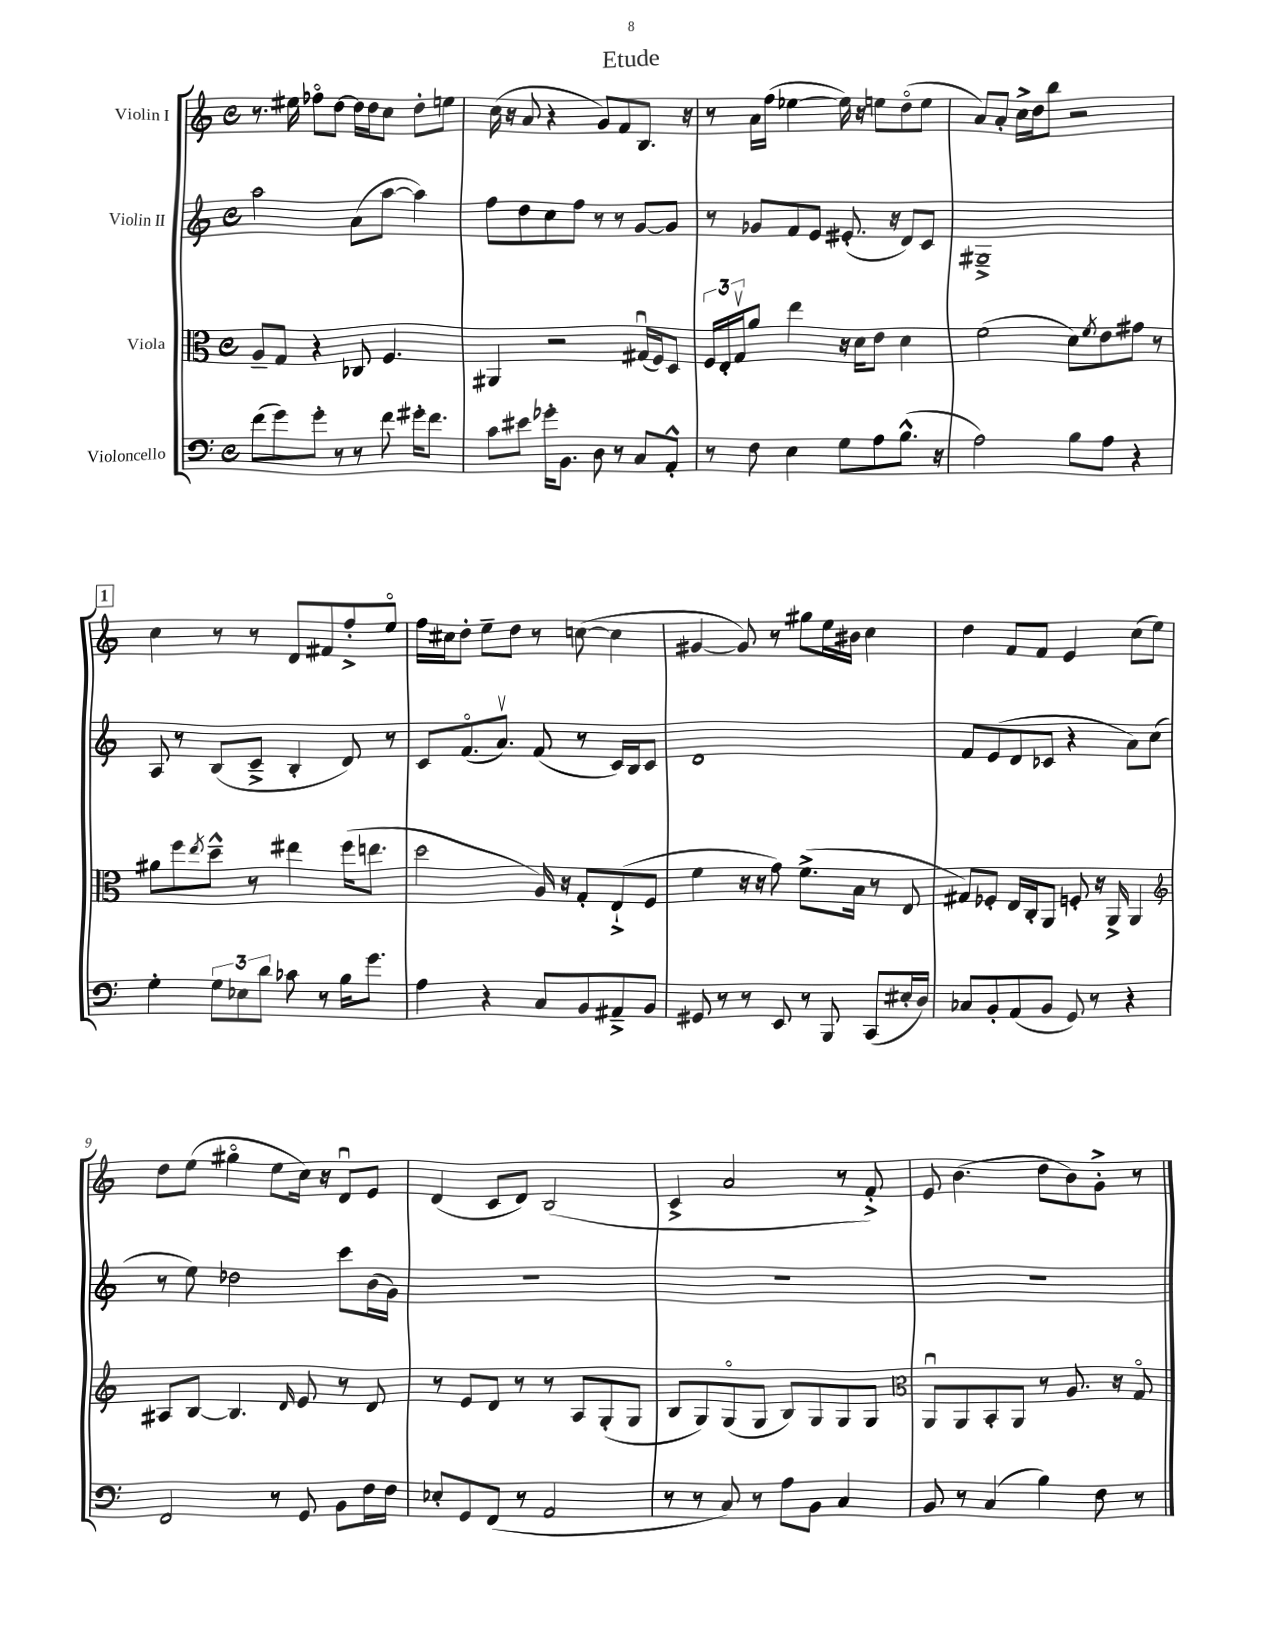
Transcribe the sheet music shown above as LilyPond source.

\header { title = "Etude" }
<<
\new StaffGroup <<
\new Staff = "s0" \with { instrumentName = "Violin I" } {
    \clef treble \key c \major \defaultTimeSignature \time 4/4
    r8. eis''16 fes''8\flageolet d''8~ d''16 d''16 c''8 d''8-. e''8 |
    c''16( r16 a'8 r4 g'8) f'8 b8. r16 |
    r8 a'16 f''16( ees''4~ ees''16) r16 e''8 d''8\flageolet( e''8 |
    a'8) a'8-. c''16-> d''16 b''8 r2 |
    \mark \markup { \box "1" } c''4 r8 r8 d'8 fis'8 f''8-.-> e''8\flageolet |
    f''16 cis''16 d''8-. e''8-- d''8 r8 c''8~( c''4 |
    gis'4~ gis'8) r8 gis''8 e''16 bis'16 c''4 |
    d''4 f'8 f'8 e'4 c''8( e''8) |
    d''8 e''8( gis''4\flageolet e''8 c''16) r16 d'8\downbow e'8 |
    d'4( c'8 d'8) b2( |
    c'4-> a'2 r8 f'8-.->) |
    e'8 b'4.( d''8 b'8) g'8-.-> r8 \bar "|." |
}
\new Staff = "s1" \with { instrumentName = "Violin II" } {
    \clef treble \key c \major \defaultTimeSignature \time 4/4
    a''2 a'8( a''8~ a''4) |
    f''8 d''8 c''8 f''8 r8 r8 g'8~ g'8 |
    r8 ges'8 f'8 e'8 eis'8.-.( r16 d'8) c'8 |
    gis1---> |
    \mark \markup { \box "1" } a8 r8 b8( c'8---> b4-. d'8) r8 |
    c'8 f'8.\flageolet( a'8.\upbow) f'8( r8 c'16) b16 c'8 |
    d'1 |
    f'8 e'8( d'8 ces'8 r4 a'8) c''8( |
    r8 e''8) des''2 c'''8 b'16( g'16) |
    R1 |
    R1 |
    R1 \bar "|." |
}
\new Staff = "s2" \with { instrumentName = "Viola" } {
    \clef alto \key c \major \defaultTimeSignature \time 4/4
    a8-- g8 r4 ces8 f4. |
    ais,4 r2 gis16\downbow( f16) d8 |
    \tuplet 3/2 { f16 e16-. g16\upbow } a'8 e''4 r16 d'16 e'8 d'4 |
    f'2( d'8) \acciaccatura { f'8 } e'8 gis'8 r8 |
    \mark \markup { \box "1" } ais'8 f''8 \acciaccatura { e''8 } d''8---^ r8 eis''4 f''16( e''8. |
    d''2 a16) r16 g8-. e8-!->( f8 |
    f'4 r16 r16 g'8) f'8.->( b16 r8 e8 |
    gis8) fes8-. e16 c16-. a,8 f8-. r16 a,16-> a,4 |
    \clef treble ais8 b8~ b4. \grace { d'16 } e'8 r8 d'8 |
    r8 e'8 d'8 r8 r8 a8 g8-.( g8 |
    b8 g8) g8\flageolet( g8 b8) g8 g8 g8 |
    \clef alto a,8\downbow a,8 b,8-. a,8 r8 a8. r16 g8\flageolet \bar "|." |
}
\new Staff = "s3" \with { instrumentName = "Violoncello" } {
    \clef bass \key c \major \defaultTimeSignature \time 4/4
    f'8( g'8) g'8-. r8 r8 f'8 gis'16-. f'8. |
    c'8 eis'8 ges'16-. b,8. d8 r8 c8 a,8-.-^ |
    r8 f8 e4 g8 a8 b8.-^( r16 |
    a2) b8 a8 r4 |
    \mark \markup { \box "1" } g4-. \tuplet 3/2 { g8 ees8 d'8 } ces'8 r8 b16 g'8. |
    a4 r4 c8 b,8 ais,8---> b,8 |
    gis,8 r8 r8 e,8 r8 b,,8 c,8( eis16-. d16) |
    ces8 b,8-. a,8( b,8 g,8) r8 r4 |
    f,2 r8 g,8 b,8 f16 f16 |
    ees8-. g,8 f,8( r8 a,2 |
    r8 r8 c8) r8 a8 b,8 c4 |
    b,8 r8 c4( b4) f8 r8 \bar "|." |
}
>>
>>
